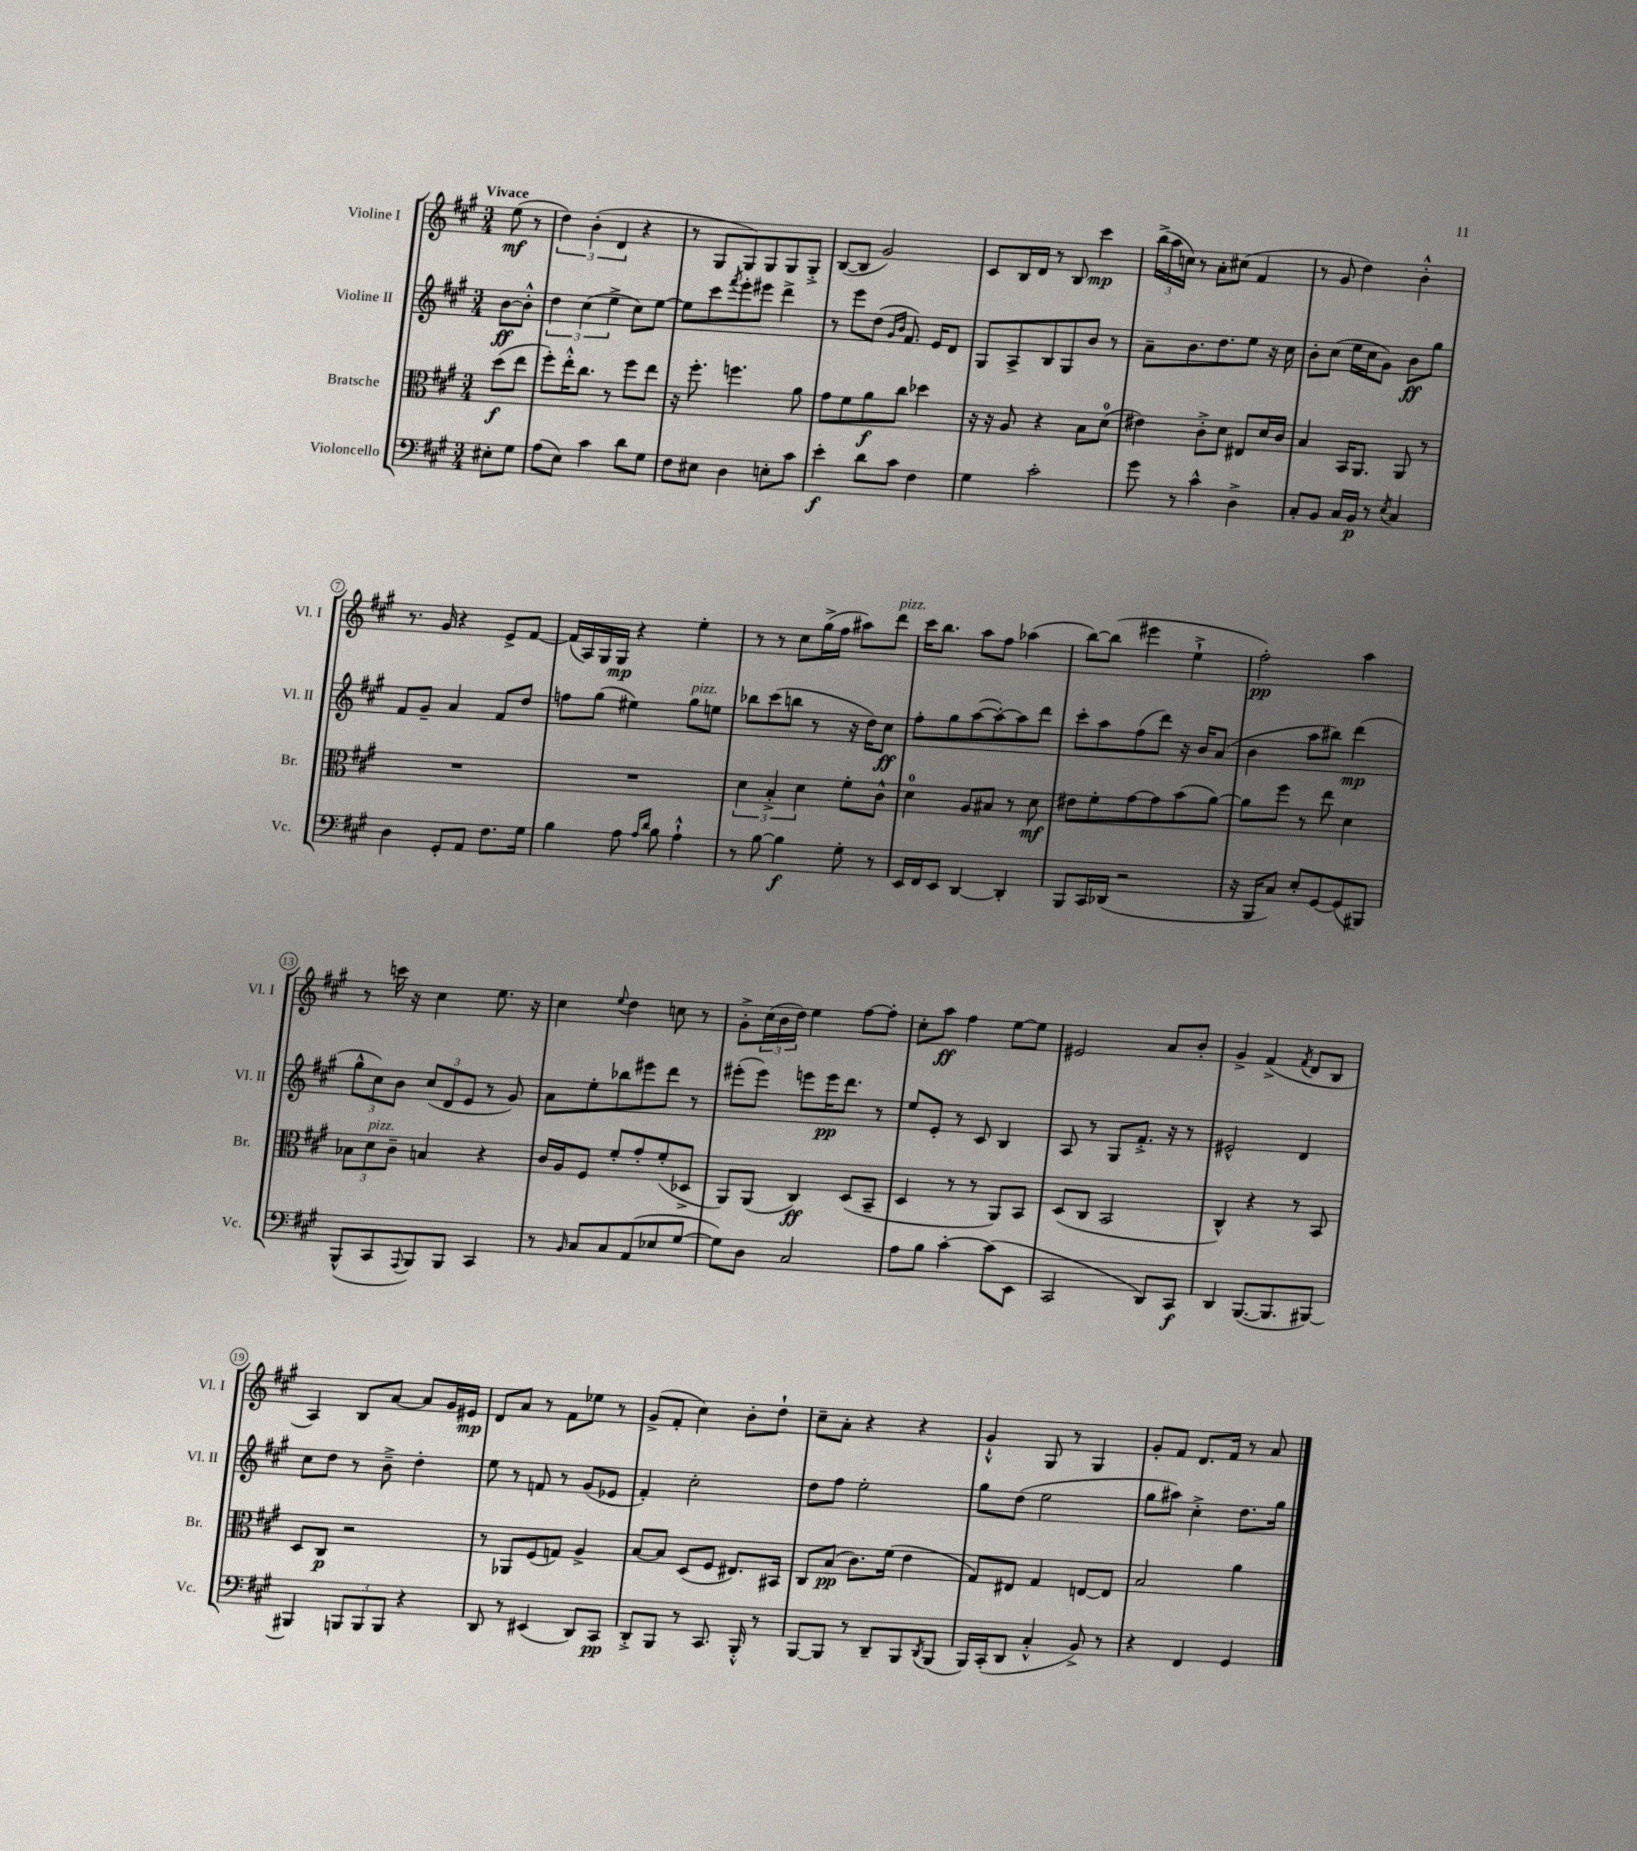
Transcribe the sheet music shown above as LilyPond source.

<<
\new StaffGroup <<
\new Staff = "s0" \with { instrumentName = "Violine I" shortInstrumentName = "Vl. I" } {
    \clef treble \key a \major \numericTimeSignature \time 3/4 \partial 4 \tempo "Vivace"
    e''8\mf( r8 |
    \tuplet 3/2 { d''4) b'4-.( d'4 } r4 |
    r8 gis8 gis8) gis8 gis8 gis8-.-> |
    b8~( b8 gis'2) |
    cis'8 b16 d'16 r8 b8 cis'''4\mp |
    \tuplet 3/2 { b''16->( a''16 c''16) } r8 a'8-. cis''8( fis'4 |
    r8 gis'8 d''4) b'4-.-^ |
    r8. gis'16 r4 e'8-> fis'8~ |
    fis'16( a16) gis16 gis16\mp r4 e''4-. |
    r8 r8 cis''8 gis''16->( fis''16 ais''8) d'''8^\markup { \italic "pizz." } |
    cis'''16 b''8. a''8 fis''8 aes''4( |
    b''8~) b''8( eis'''4 e''4-!-> |
    fis''2-.\pp) a''4 |
    r8 c'''16 r16 cis''4 e''8. r16 |
    cis''4 \appoggiatura { e''8 } d''4 c''8 r8 |
    gis'8-.-> \tuplet 3/2 { cis''16( b'16 d''16) } e''4 fis''8~ fis''8-. |
    cis''8-. a''8\ff fis''4 e''8~ e''8 |
    eis'2 a'8 b'8-. |
    gis'4-> fis'4->( \acciaccatura { fis'8 } d'8 b8 |
    a4) b8 a'8~ a'8 gis'16 eis'16\mp |
    d'8 a'8 r8 fis'8 ees''8 r8 |
    gis'8->( fis'8-. cis''4) b'8-. d''8-! |
    cis''8-- a'8-. r4 r4 |
    gis'4-!-^ gis8 r8 gis4 |
    gis'8-. fis'8 d'8. fis'16 r8 a'8 \bar "|." |
}
\new Staff = "s1" \with { instrumentName = "Violine II" shortInstrumentName = "Vl. II" } {
    \clef treble \key a \major \numericTimeSignature \time 3/4 \partial 4
    b'8~\ff b'8-.-^ |
    \tuplet 3/2 { d''4 cis''4( e''4-> } cis''8) e''8~ |
    e''8 cis'''8 \acciaccatura { fis'''8 } e'''8-. eis'''8 d'''4-> |
    r8 e'''8 d''8( \grace { gis'16 b'16 } fis'8.) e'16 d'8 |
    gis8 a8-> b8 gis8 b'8 r8 |
    a'8-- b'8. d''8. e''8 r16 cis''16 |
    b'8-. cis''8( e''16 cis''16 gis'8) b'8\ff gis''8 |
    fis'8 gis'8-- a'4 fis'8 d''8 |
    f''8 gis''8( eis''4) gis''8^\markup { \italic "pizz." } e''8 |
    bes''8 cis'''8( b''8 r8 r16 d''16) cis''8\ff |
    fis''8-. gis''8 a''8~( a''8~-.) a''8 d'''8 |
    cis'''8-. a''8 fis''8( d'''8) r16 b'16 a'8( |
    b'4 a''8 bis''8) d'''4\mp( |
    \tuplet 3/2 { gis''8-^ cis''8) b'8 } \tuplet 3/2 { cis''8( d'8 e'8 } r8 gis'8) |
    a'8 e''8-. bes''8 eis'''8 d'''8 r8 |
    eis'''8-.( eis'''8) e'''8 e'''16\pp d'''8. r8 |
    e''8 e'8-. r8 cis'8 b4 |
    a8 r8 gis8 fis'8.-.-> r16 r8 |
    eis'2-^ d'4 |
    cis''8 d''8 r8 b'8---> d''4-. |
    e''8 r8 f'8 r8 gis'8( ees'8 |
    fis'4-.) cis''2-. |
    d''8 fis''8 e''2-. |
    gis''8 d''8( e''2 |
    gis''8 ais''8) cis''4-.-> d''8. gis''16 \bar "|." |
}
\new Staff = "s2" \with { instrumentName = "Bratsche" shortInstrumentName = "Br." } {
    \clef alto \key a \major \numericTimeSignature \time 3/4 \partial 4
    d''8\f( e''8 |
    fis''8-.) e''16-.-^ cis''8. r8 fis''8 e''8 |
    r16 fis''8.-. f''4. a'8 |
    gis'8 fis'8 a'8\f cis''8 des''4 |
    r16 r16 a8 r4 b8 d'8-0( |
    eis'4) cis'8-.-> d'8 eis8 d'16 cis'16 |
    b4 b,16 a,8. a,8 r8 |
    R2. |
    R2. |
    \tuplet 3/2 { d'4 b4-.-> d'4 } fis'8-. cis'8-^ |
    d'4-0 a8 bis8 r8 d'8\mf |
    eis'8 fis'8-. gis'8~ gis'8 b'8( a'8~) |
    a'8 fis''8 r8 e''8 d'4 |
    \tuplet 3/2 { bes8 d'8^\markup { \italic "pizz." } cis'8-- } b4 r4 |
    cis'16 a16 fis8 fis'8-. gis'8-. fis'8-.( des8-> |
    a,8) a,8( cis4\ff) d8( b,8-- |
    d4 r8 r8 a,8) b,8 |
    d8( cis8 b,2 |
    cis4-^) r4 r8 b,8 |
    d8 cis8\p r2 |
    r8 aes,8 fis8( g8) a4-> |
    b8~ b8 d8( fis8 eis8.) bis,16 |
    cis8 b8\pp( cis'8.) fis'16( e'4 |
    gis8) eis8 gis4 e8~ e8 |
    b2 a'4 \bar "|." |
}
\new Staff = "s3" \with { instrumentName = "Violoncello" shortInstrumentName = "Vc." } {
    \clef bass \key a \major \numericTimeSignature \time 3/4 \partial 4
    eis8-. gis8 |
    a8( e8) cis'4 d'8 gis8 |
    fis8 eis8 d4 e8-. cis'8 |
    e'4-.\f d'8 cis'8 fis4 |
    gis4 cis'2-. |
    gis'8 r8 cis'4-^ d4-> |
    cis8-. b,8 cis16 b,16\p r8 \acciaccatura { e8 } cis4 |
    d4 gis,8-. a,8 fis8. gis16 |
    b4 a8 \grace { a16 d'16 } b8 a4-!-^ |
    r8 b8~ b4\f gis8-. r8 |
    e,16 fis,16 e,8 d,4~ d,4-. |
    b,,8 cis,16 des,16( r2 |
    r16 b,,16 cis8) e8-. gis,8~ gis,8( bis,,8) |
    b,,8-^( cis,8 \appoggiatura { a,,8 } b,,8) b,,8 cis,4 |
    r8 \grace { b,16 } cis8 cis8 a,8( ees8 gis8~ |
    gis8) d8 cis2 |
    a8 b8 cis'4~-. cis'8( e,8 |
    cis,2 d,8) cis,8\f |
    d,4 b,,8.~( b,,8. bis,,8~) |
    bis,,4 \tuplet 3/2 { b,,8 b,,8 b,,8 } r4 |
    d,8 r8 eis,4( d,8) cis,8\pp |
    d,8-.-> b,,8 r8 cis,8. b,,16-.-^ r8 |
    b,,8~ b,,8 r8 d,8-- b,,8 \acciaccatura { d,8 } b,,8( |
    b,,16) cis,16-.( d,8 cis4-.-^ b,8->) r8 |
    r4 fis,4 gis,4 \bar "|." |
}
>>
>>
\layout { \context { \Score \override BarNumber.stencil = #(make-stencil-circler 0.1 0.3 ly:text-interface::print) } }
